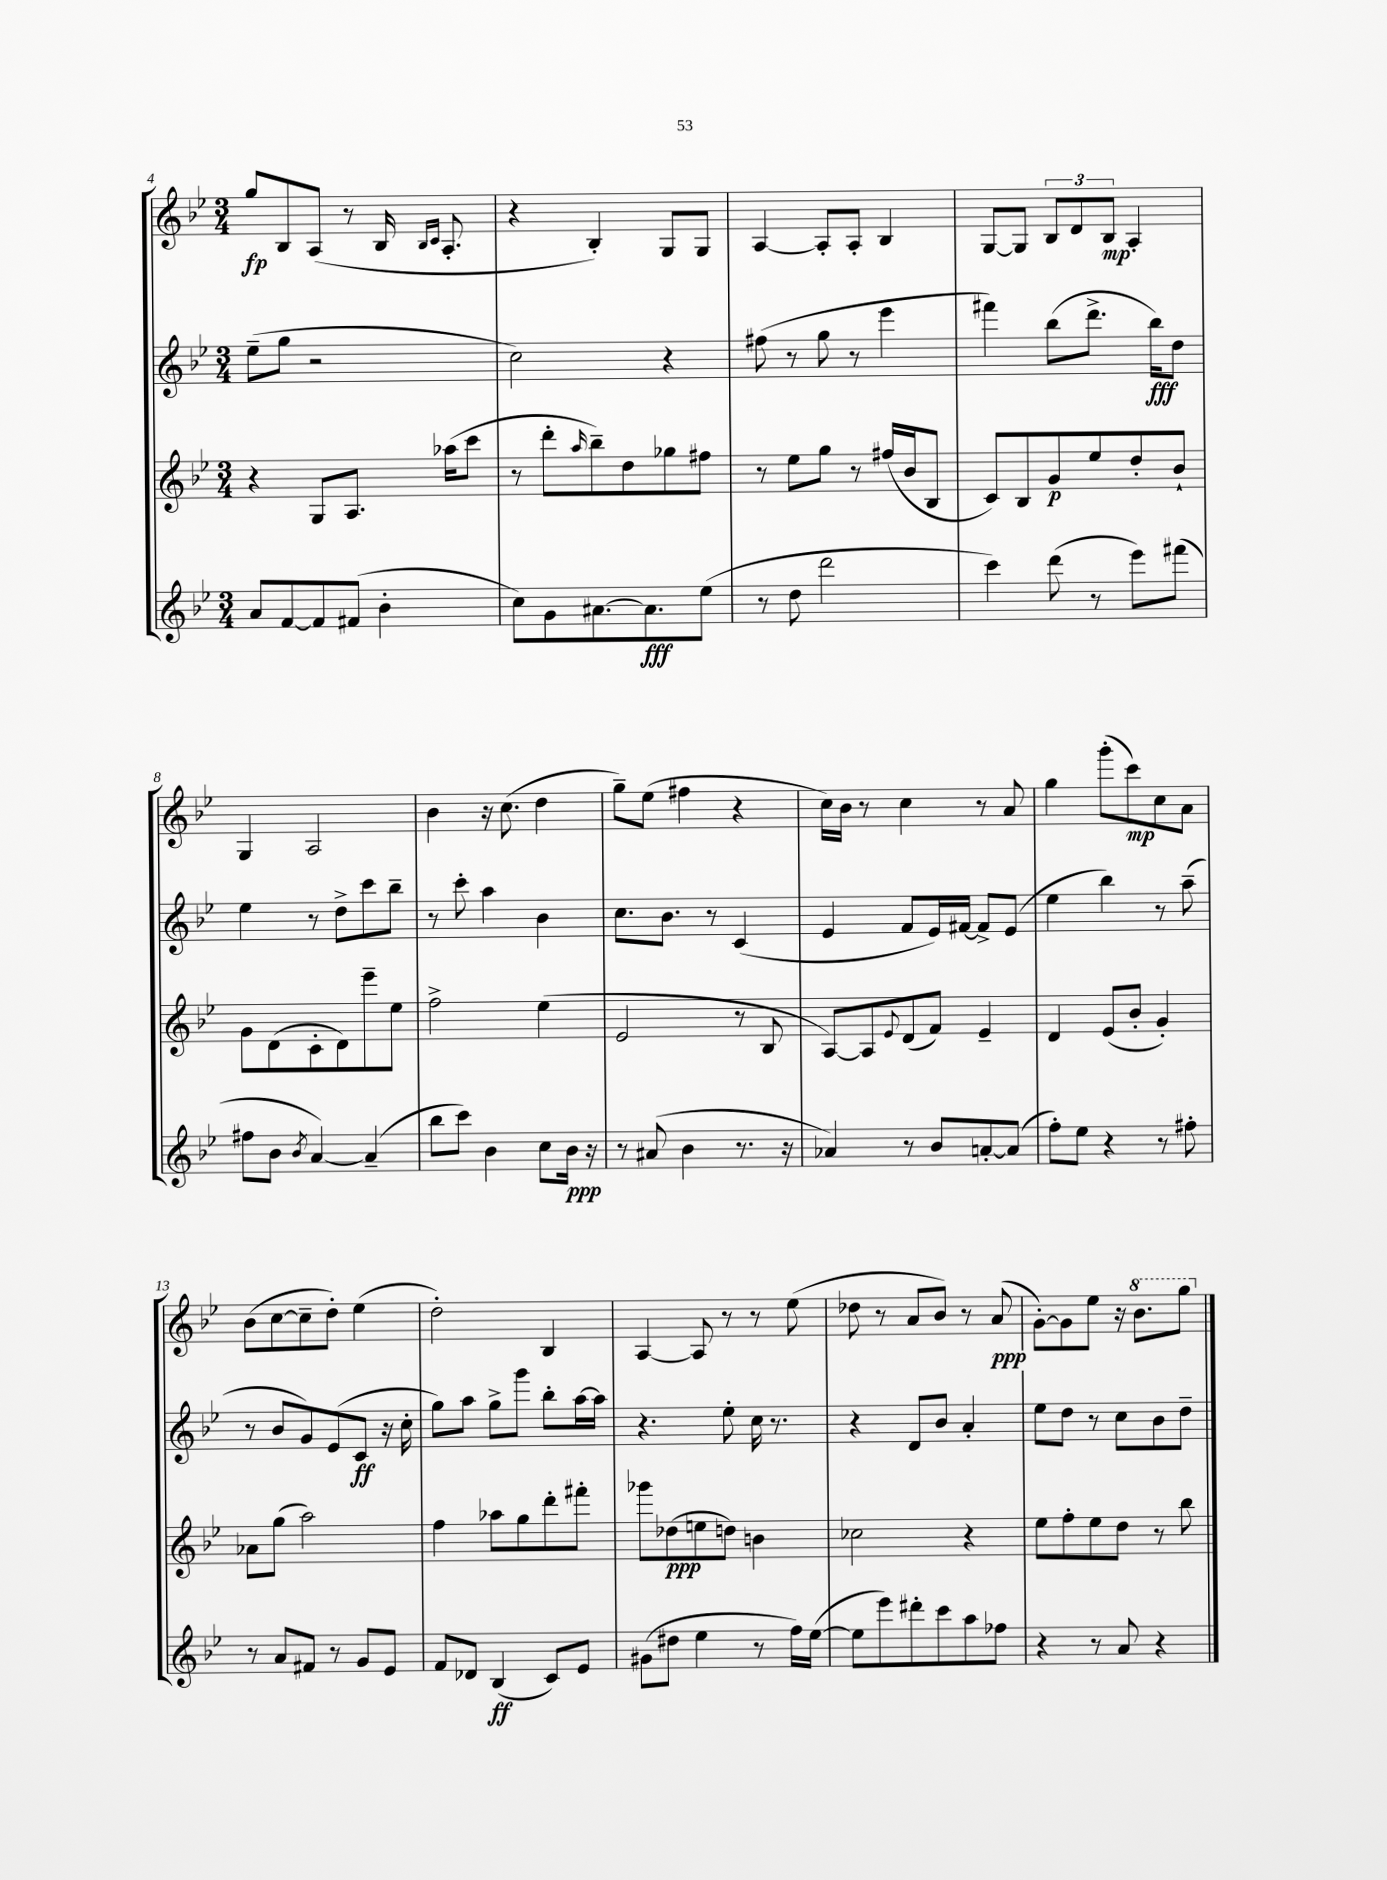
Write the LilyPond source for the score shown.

<<
\new StaffGroup <<
\new Staff = "s0" {
    \clef treble \key bes \major \numericTimeSignature \time 3/4
    g''8\fp bes8 a8( r8 bes16 \grace { bes16 c'16 } a8.-. |
    r4 bes4-.) g8 g8 |
    a4~ a8-. a8-. bes4 |
    g8~ g8 \tuplet 3/2 { bes8 d'8 bes8\mp } a4-. |
    g4 a2 |
    bes'4 r16 c''8.( d''4 |
    g''8--) ees''8( fis''4 r4 |
    c''16) bes'16 r8 c''4 r8 a'8 |
    g''4 g'''8-.( c'''8\mp) c''8 a'8 |
    bes'8( c''8~ c''8-- d''8-.) ees''4( |
    d''2-.) bes4 |
    a4~ a8 r8 r8 ees''8( |
    des''8 r8 a'8 bes'8) r8 a'8\ppp( |
    g'8~-.) g'8 ees''8 r16 \ottava #1 bes''8. g'''8 \ottava #0 \bar "|." |
}
\new Staff = "s1" {
    \clef treble \key bes \major \numericTimeSignature \time 3/4
    ees''8--( g''8 r2 |
    c''2) r4 |
    fis''8( r8 g''8 r8 ees'''4 |
    fis'''4) bes''8( d'''8.-> bes''16\fff) d''8 |
    ees''4 r8 d''8-> c'''8 bes''8-- |
    r8 c'''8-. a''4 bes'4 |
    c''8. bes'8. r8 c'4( |
    ees'4 f'8 ees'16) fis'16~ fis'8-> ees'8( |
    ees''4 bes''4) r8 a''8--( |
    r8 bes'8 g'8) ees'8( c'8\ff r16 c''16-. |
    g''8) a''8 g''8-> g'''8 bes''8-. a''16~ a''16 |
    r4. ees''8-. c''16 r8. |
    r4 d'8 bes'8 a'4-. |
    ees''8 d''8 r8 c''8 bes'8 d''8-- \bar "|." |
}
\new Staff = "s2" {
    \clef treble \key bes \major \numericTimeSignature \time 3/4
    r4 g8 a8. aes''16( c'''8 |
    r8 d'''8-. \grace { a''16 } bes''8--) d''8 ges''8 fis''8 |
    r8 ees''8 g''8 r8 fis''16( bes'16 bes8 |
    c'8) bes8 g'8\p ees''8 d''8-. bes'8-! |
    g'8 d'8( c'8-. d'8) ees'''8-- ees''8 |
    f''2-> ees''4( |
    ees'2 r8 bes8 |
    a8~) a8 \appoggiatura { ees'8 } d'8( f'8) ees'4-- |
    d'4 ees'8( bes'8-. g'4-.) |
    aes'8 g''8( a''2) |
    f''4 aes''8 g''8 d'''8-. fis'''8-. |
    ges'''8 des''8\ppp( e''8 d''8) b'4 |
    ces''2 r4 |
    ees''8 f''8-. ees''8 d''8 r8 bes''8 \bar "|." |
}
\new Staff = "s3" {
    \clef treble \key bes \major \numericTimeSignature \time 3/4
    a'8 f'8~ f'8 fis'8( bes'4-. |
    c''8) g'8 ais'8.~ ais'8.\fff ees''8( |
    r8 d''8 d'''2 |
    c'''4) d'''8( r8 ees'''8) fis'''8( |
    fis''8 bes'8 \acciaccatura { bes'8 } a'4~) a'4--( |
    bes''8 c'''8) bes'4 c''8 bes'16\ppp r16 |
    r8 ais'8( bes'4 r8. r16 |
    aes'4) r8 bes'8 a'8~-. a'8( |
    f''8-.) ees''8 r4 r8 fis''8-. |
    r8 a'8 fis'8 r8 g'8 ees'8 |
    f'8 des'8 bes4\ff( c'8) ees'8 |
    gis'8( dis''8 ees''4 r8 f''16) ees''16~( |
    ees''8 ees'''8) dis'''8-. c'''8 a''8 fes''8 |
    r4 r8 a'8 r4 \bar "|." |
}
>>
>>
\layout { \context { \Score currentBarNumber = #4 } }
